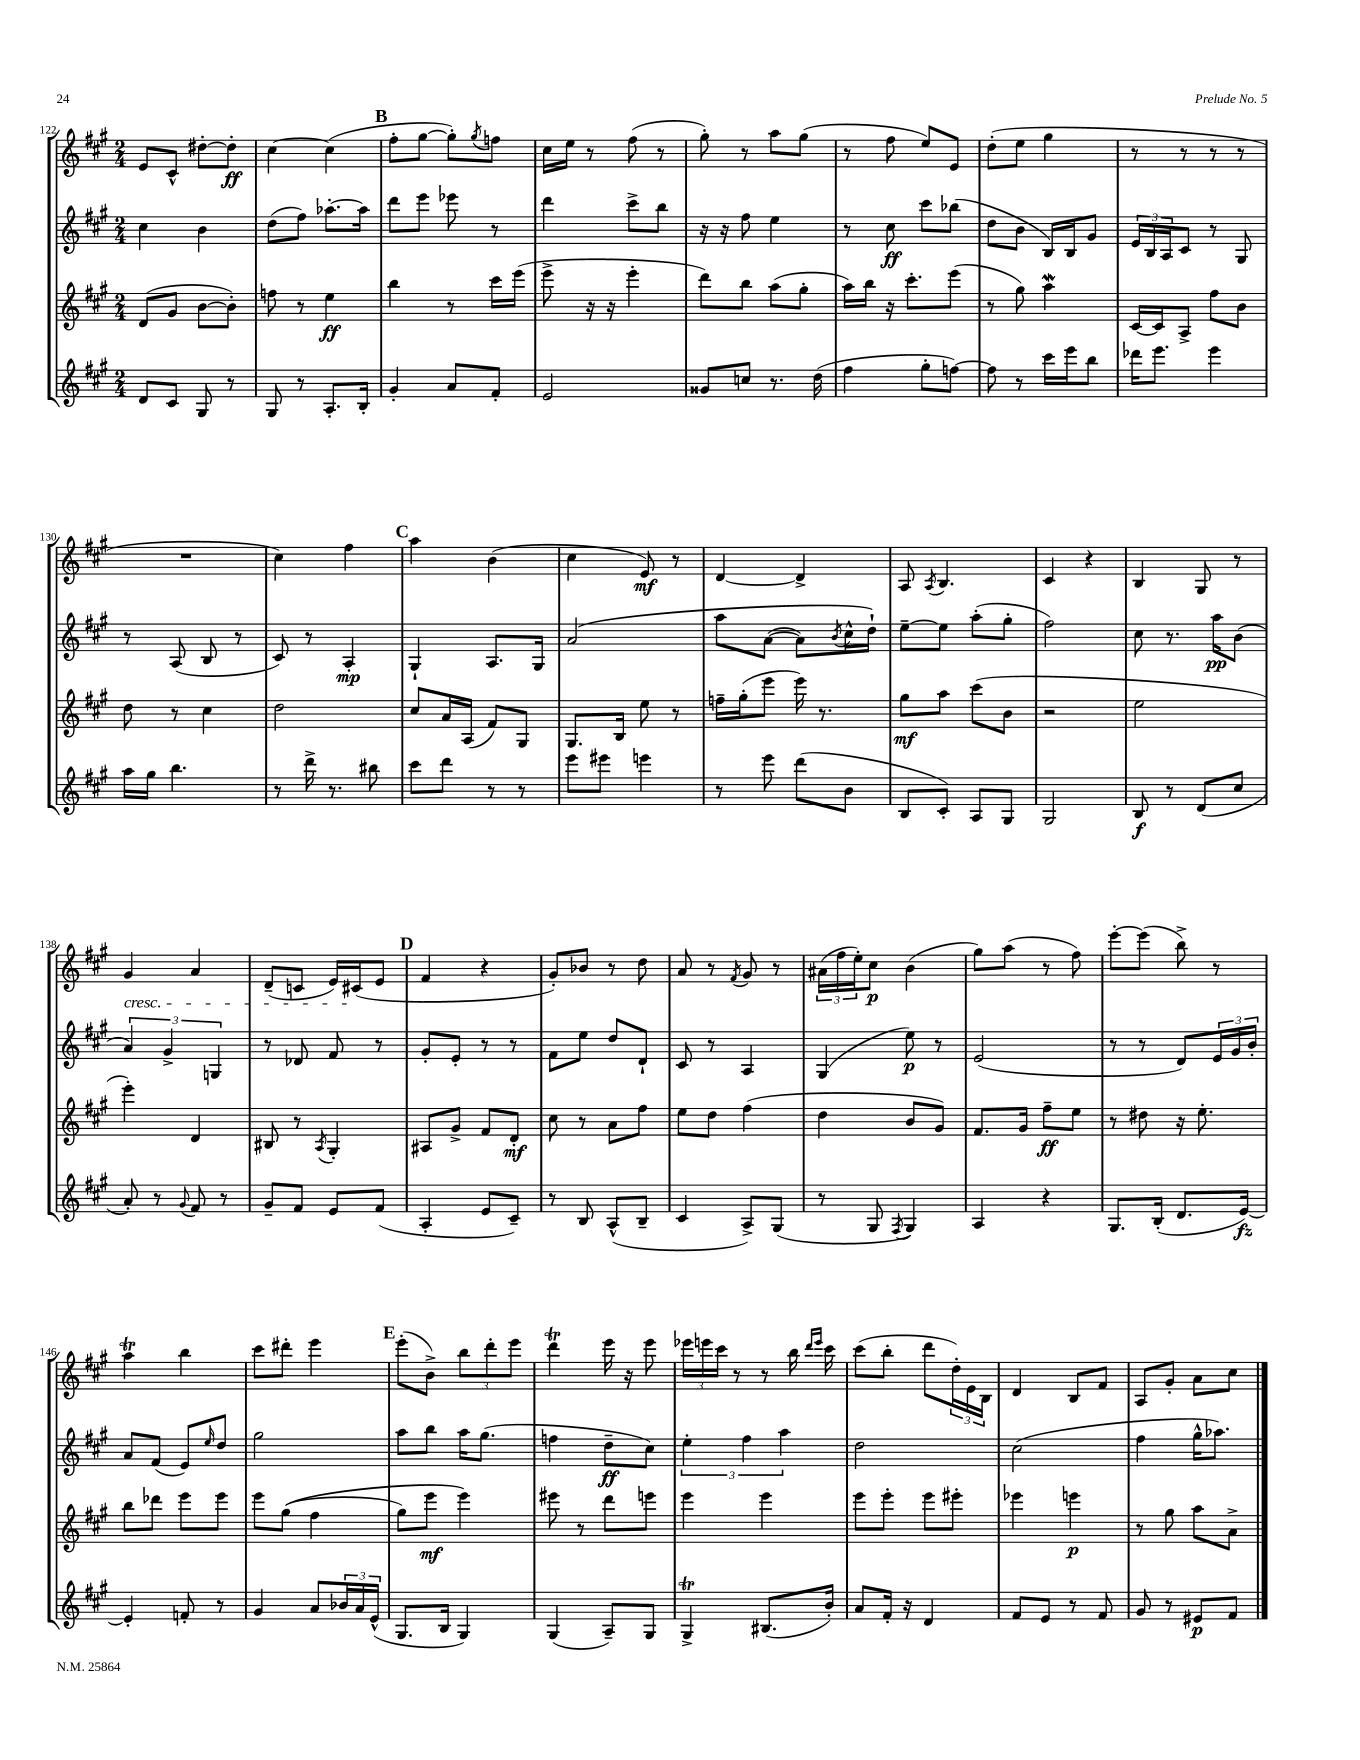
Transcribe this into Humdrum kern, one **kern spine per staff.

**kern	**dynam	**kern	**dynam	**kern	**dynam	**kern	**dynam
*part4	*part4	*part3	*part3	*part2	*part2	*part1	*part1
*staff4	*staff4	*staff3	*staff3	*staff2	*staff2	*staff1	*staff1
*clefG2	*	*clefG2	*	*clefG2	*	*clefG2	*
*k[f#c#g#]	*	*k[f#c#g#]	*	*k[f#c#g#]	*	*k[f#c#g#]	*
*M2/4	*	*M2/4	*	*M2/4	*	*M2/4	*
=122	=122	=122	=122	=122	=122	=122	=122
8d/L	.	(8d/L	.	4cc#\	.	8e/L	.
8c#/J	.	8g#/J	.	.	.	8c#^^/J	.
8G#/	.	[8b\L	.	4b\	.	[8dd#X'\L	.
8r	.	8b'\J])	.	.	.	8dd#'\J]	ff
=123	=123	=123	=123	=123	=123	=123	=123
8G#/	.	8ffn\	.	(8dd\L	.	[4cc#\	.
8r	.	8r	.	8ff#\J)	.	.	.
8.A'/L	.	4ee\	ff	[8.aa-X'\L	.	(4cc#\]	.
16B'/Jk	.	.	.	16aa-\Jk]	.	.	.
!!LO:REH:place=s1:t=B
=124	=124	=124	=124	=124	=124	=124	=124
4g#'/	.	4bb\	.	8ddd\L	.	8ff#'\L	.
.	.	.	.	8eee\J	.	[8gg#\J	.
8a/L	.	8r	.	8eee-X\	.	8gg#'\L])	.
.	.	.	.	.	.	8qgg#/	.
8f#'/J	.	16ccc#\LL	.	8r	.	8ffn\J	.
.	.	(16eee\JJ	.	.	.	.	.
=125	=125	=125	=125	=125	=125	=125	=125
2e/	.	8eee^\	.	4ddd\	.	16cc#\LL	.
.	.	.	.	.	.	16ee\JJ	.
.	.	16r	.	.	.	8r	.
.	.	16r	.	.	.	.	.
.	.	4eee'\	.	8ccc#^\L	.	(8ff#\	.
.	.	.	.	8bb\J	.	8r	.
=126	=126	=126	=126	=126	=126	=126	=126
8g##X/L	.	8ddd\L)	.	16r	.	8gg#'\)	.
.	.	.	.	16r	.	.	.
8ccn/J	.	8bb\J	.	8ff#\	.	8r	.
8.r	.	(8aa\L	.	4ee\	.	8aa\L	.
.	.	8gg#'\J	.	.	.	(8gg#\J	.
(16dd\	.	.	.	.	.	.	.
=127	=127	=127	=127	=127	=127	=127	=127
4ff#\	.	16aa\LL)	.	8r	.	8r	.
.	.	16bb\JJ	.	.	.	.	.
.	.	16r	.	8cc#\	ff	8ff#\	.
.	.	8.ccc#'\L	.	.	.	.	.
8gg#'\L	.	.	.	8ccc#\L	.	8ee/L)	.
[8ffn\J)	.	(8eee\J	.	(8bb-X\J	.	8e/J	.
=128	=128	=128	=128	=128	=128	=128	=128
8ff\]	.	8r	.	8dd\L	.	(8dd'\L	.
8r	.	8gg#\)	.	8b\J	.	8ee\J	.
16ccc#\LL	.	4aaw\	.	16B/LL)	.	4gg#\	.
16eee\J	.	.	.	16B/J	.	.	.
8bb\J	.	.	.	8g#/J	.	.	.
=129	=129	=129	=129	=129	=129	=129	=129
16ddd-X\KL	.	[16c#/LL	.	24e/LL	.	8r	.
.	.	.	.	24B/	.	.	.
8.eee\J	.	16c#/J]	.	.	.	.	.
.	.	.	.	24A/J	.	.	.
.	.	8A^/J	.	8c#/J	.	8r	.
4eee\	.	8ff#\L	.	8r	.	8r	.
.	.	8b\J	.	8G#/	.	8r	.
!!LO:LB:g=z
=130	=130	=130	=130	=130	=130	=130	=130
16aa\LL	.	8dd\	.	8r	.	2r	.
16gg#\JJ	.	.	.	.	.	.	.
4.bb\	.	8r	.	(8A/	.	.	.
.	.	4cc#\	.	8B/	.	.	.
.	.	.	.	8r	.	.	.
=131	=131	=131	=131	=131	=131	=131	=131
8r	.	2dd\	.	8c#/)	.	4cc#\)	.
16ddd^\	.	.	.	8r	.	.	.
8.r	.	.	.	.	.	.	.
.	.	.	.	4A'/	mp	4ff#\	.
8bb#X\	.	.	.	.	.	.	.
!!LO:REH:place=s1:t=C
=132	=132	=132	=132	=132	=132	=132	=132
8ccc#\L	.	8cc#/L	.	4G#`/	.	4aa\	.
8ddd\J	.	16a/L	.	.	.	.	.
.	.	(16A/JJ	.	.	.	.	.
8r	.	8f#/L)	.	8.A/L	.	(4b\	.
8r	.	8G#/J	.	.	.	.	.
.	.	.	.	16G#/Jk	.	.	.
=133	=133	=133	=133	=133	=133	=133	=133
8eee\L	.	8.G#/L	.	(2a/	.	4cc#\	.
8eee#X\J	.	.	.	.	.	.	.
.	.	16B/Jk	.	.	.	.	.
4eeen\	.	8ee\	.	.	.	8e/)	mf
.	.	8r	.	.	.	8r	.
=134	=134	=134	=134	=134	=134	=134	=134
8r	.	16ffn~\LL	.	8aa\L	.	[4d/	.
.	.	(16gg#'\J	.	.	.	.	.
8eee\	.	8eee\J	.	([8a\J	.	.	.
(8ddd\L	.	16eee\)	.	8a\L])	.	4d^/]	.
.	.	8.r	.	.	.	.	.
.	.	.	.	8qb/	.	.	.
8b\J	.	.	.	16cc#^^\L	.	.	.
.	.	.	.	16dd`\JJ)	.	.	.
=135	=135	=135	=135	=135	=135	=135	=135
8B/L	.	8gg#\L	mf	[8ee~\L	.	8A/	.
.	.	.	.	.	.	8qA/	.
8c#'/J)	.	8aa\J	.	8ee\J]	.	4.B/	.
8A/L	.	(8ccc#\L	.	(8aa'\L	.	.	.
8G#/J	.	8b\J	.	8gg#'\J	.	.	.
=136	=136	=136	=136	=136	=136	=136	=136
2G#/	.	2r	.	2ff#\)	.	4c#/	.
.	.	.	.	.	.	4r	.
=137	=137	=137	=137	=137	=137	=137	=137
8B/	f	2ee\	.	8cc#\	.	4B/	.
8r	.	.	.	8.r	.	.	.
(8d/L	.	.	.	.	.	8G#/	.
.	.	.	.	16aa\KL	pp	.	.
8cc#/J	.	.	.	(8b\J	.	8r	.
!!LO:LB:g=z
=138	=138	=138	=138	=138	=138	=138	=138
!	!	!	!	!	!	!LO:TX:b:i:t=cresc.	!
8a'/)	.	4eee'\)	.	6a/)	.	4g#/	.
8r	.	.	.	.	.	.	.
.	.	.	.	6g#^/	.	.	.
8qqg#/	.	.	.	.	.	.	.
8f#/	.	4d/	.	.	.	4a/	.
.	.	.	.	6Gn/	.	.	.
8r	.	.	.	.	.	.	.
=139	=139	=139	=139	=139	=139	=139	=139
8g#~/L	.	8B#X/	.	8r	.	(8d~/L	.
8f#/J	.	8r	.	8d-X/	.	8cn/J	.
.	.	8qA/	.	.	.	.	.
8e/L	.	4G#'/	.	8f#/	.	16e/LL)	.
.	.	.	.	.	.	(16c#X/J	.
(8f#/J	.	.	.	8r	.	8e/J	.
!!LO:REH:place=s1:t=D
=140	=140	=140	=140	=140	=140	=140	=140
4A'/	.	8A#X/L	.	8g#'/L	.	4f#/	.
.	.	8g#^/J	.	8e'/J	.	.	.
8e/L	.	8f#/L	.	8r	.	4r	.
8c#~/J)	.	8d'/J	mf	8r	.	.	.
=141	=141	=141	=141	=141	=141	=141	=141
8r	.	8cc#\	.	8f#\L	.	8g#'/L)	.
8B/	.	8r	.	8ee\J	.	8b-X/J	.
(8A^^/L	.	8a\L	.	8dd/L	.	8r	.
8B~/J	.	8ff#\J	.	8d`/J	.	8dd\	.
=142	=142	=142	=142	=142	=142	=142	=142
4c#/	.	8ee\L	.	8c#/	.	8a/	.
.	.	8dd\J	.	8r	.	8r	.
.	.	.	.	.	.	8qf#/	.
8A^/L)	.	(4ff#\	.	4A/	.	8g#/	.
(8G#/J	.	.	.	.	.	8r	.
=143	=143	=143	=143	=143	=143	=143	=143
8r	.	4dd\	.	(4G#/	.	(24a#X\LL	.
.	.	.	.	.	.	24ff#\	.
.	.	.	.	.	.	24ee'\J)	.
8G#/	.	.	.	.	.	8cc#\J	p
8qF#/	.	.	.	.	.	.	.
4G#/)	.	8b/L	.	8ee\)	p	(4b\	.
.	.	8g#/J)	.	8r	.	.	.
=144	=144	=144	=144	=144	=144	=144	=144
4A/	.	8.f#/L	.	(2e/	.	8gg#\L)	.
.	.	.	.	.	.	(8aa\J	.
.	.	16g#/Jk	.	.	.	.	.
4r	.	8ff#~\L	ff	.	.	8r	.
.	.	8ee\J	.	.	.	8ff#\)	.
=145	=145	=145	=145	=145	=145	=145	=145
8.G#/L	.	8r	.	8r	.	[8eee'\L	.
.	.	8dd#X\	.	8r	.	(8eee\J]	.
(16B'/Jk	.	.	.	.	.	.	.
8.d/L	.	16r	.	8d/L)	.	8bb^\)	.
.	.	8.ee'\	.	.	.	.	.
.	.	.	.	24e/L	.	8r	.
.	.	.	.	24g#/	.	.	.
[16e/Jk)	fz	.	.	.	.	.	.
.	.	.	.	24b'/JJ	.	.	.
!!LO:LB:g=z
=146	=146	=146	=146	=146	=146	=146	=146
4e'/]	.	8bb\L	.	8a/L	.	4aaT\	.
.	.	8ddd-X\J	.	(8f#/J	.	.	.
8fn'/	.	8eee\L	.	8e/L)	.	4bb\	.
.	.	.	.	16qqee/	.	.	.
8r	.	8eee\J	.	8dd/J	.	.	.
=147	=147	=147	=147	=147	=147	=147	=147
4g#/	.	8eee\L	.	2gg#\	.	8ccc#\L	.
.	.	((8gg#\J	.	.	.	8ddd#X'\J	.
8a/L	.	4ff#\	.	.	.	4eee\	.
24b-X/L	.	.	.	.	.	.	.
24a/	.	.	.	.	.	.	.
(24e^^/JJ	.	.	.	.	.	.	.
!!LO:REH:place=s1:t=E
=148	=148	=148	=148	=148	=148	=148	=148
8.G#/L	.	8gg#\L)	.	8aa\L	.	(8eee'\L	.
.	.	8eee\J	mf	8bb\J	.	8b^\J)	.
16B/Jk	.	.	.	.	.	.	.
4G#/)	.	4eee\)	.	16aa\KL	.	12bb\L	.
.	.	.	.	(8.gg#\J	.	.	.
.	.	.	.	.	.	12ddd'\	.
.	.	.	.	.	.	12eee\J	.
=149	=149	=149	=149	=149	=149	=149	=149
(4G#/	.	8eee#X\	.	4ffn\	.	4dddT\	.
.	.	8r	.	.	.	.	.
8A~/L)	.	8ddd\L	.	8dd~\L	ff	16eee\	.
.	.	.	.	.	.	16r	.
8G#/J	.	8eeen\J	.	8cc#\J)	.	8eee\	.
=150	=150	=150	=150	=150	=150	=150	=150
4G#t^/	.	4eee\	.	6ee'\	.	24eee-X\LL	.
.	.	.	.	.	.	24eeen\	.
.	.	.	.	.	.	24ccc#\JJ	.
.	.	.	.	.	.	8r	.
.	.	.	.	6ff#\	.	.	.
(8.B#X/L	.	4eee\	.	.	.	8r	.
.	.	.	.	6aa\	.	.	.
.	.	.	.	.	.	16bb\	.
.	.	.	.	.	.	16qqddd/LL	.
.	.	.	.	.	.	16qqeee/JJ	.
16b'/Jk)	.	.	.	.	.	16ccc#\	.
=151	=151	=151	=151	=151	=151	=151	=151
8a/L	.	8eee\L	.	2dd\	.	(8ccc#\L	.
16f#'/Jk	.	8eee'\J	.	.	.	8bb'\J	.
16r	.	.	.	.	.	.	.
4d/	.	8eee\L	.	.	.	8ddd\L	.
.	.	8eee#X'\J	.	.	.	24dd'\L)	.
.	.	.	.	.	.	24e\	.
.	.	.	.	.	.	24B\JJ	.
=152	=152	=152	=152	=152	=152	=152	=152
8f#/L	.	4eee-X\	.	(2cc#\	.	4d/	.
8e/J	.	.	.	.	.	.	.
8r	.	4eeen\	p	.	.	8B/L	.
8f#/	.	.	.	.	.	8f#/J	.
=153	=153	=153	=153	=153	=153	=153	=153
8g#/	.	8r	.	4ff#\	.	8A/L	.
8r	.	8gg#\	.	.	.	8g#'/J	.
8e#X/L	p	8aa\L	.	16gg#^^\KL	.	8a\L	.
.	.	.	.	8.aa-X\J)	.	.	.
8f#/J	.	8a^\J	.	.	.	8cc#\J	.
==	==	==	==	==	==	==	==
*-	*-	*-	*-	*-	*-	*-	*-
